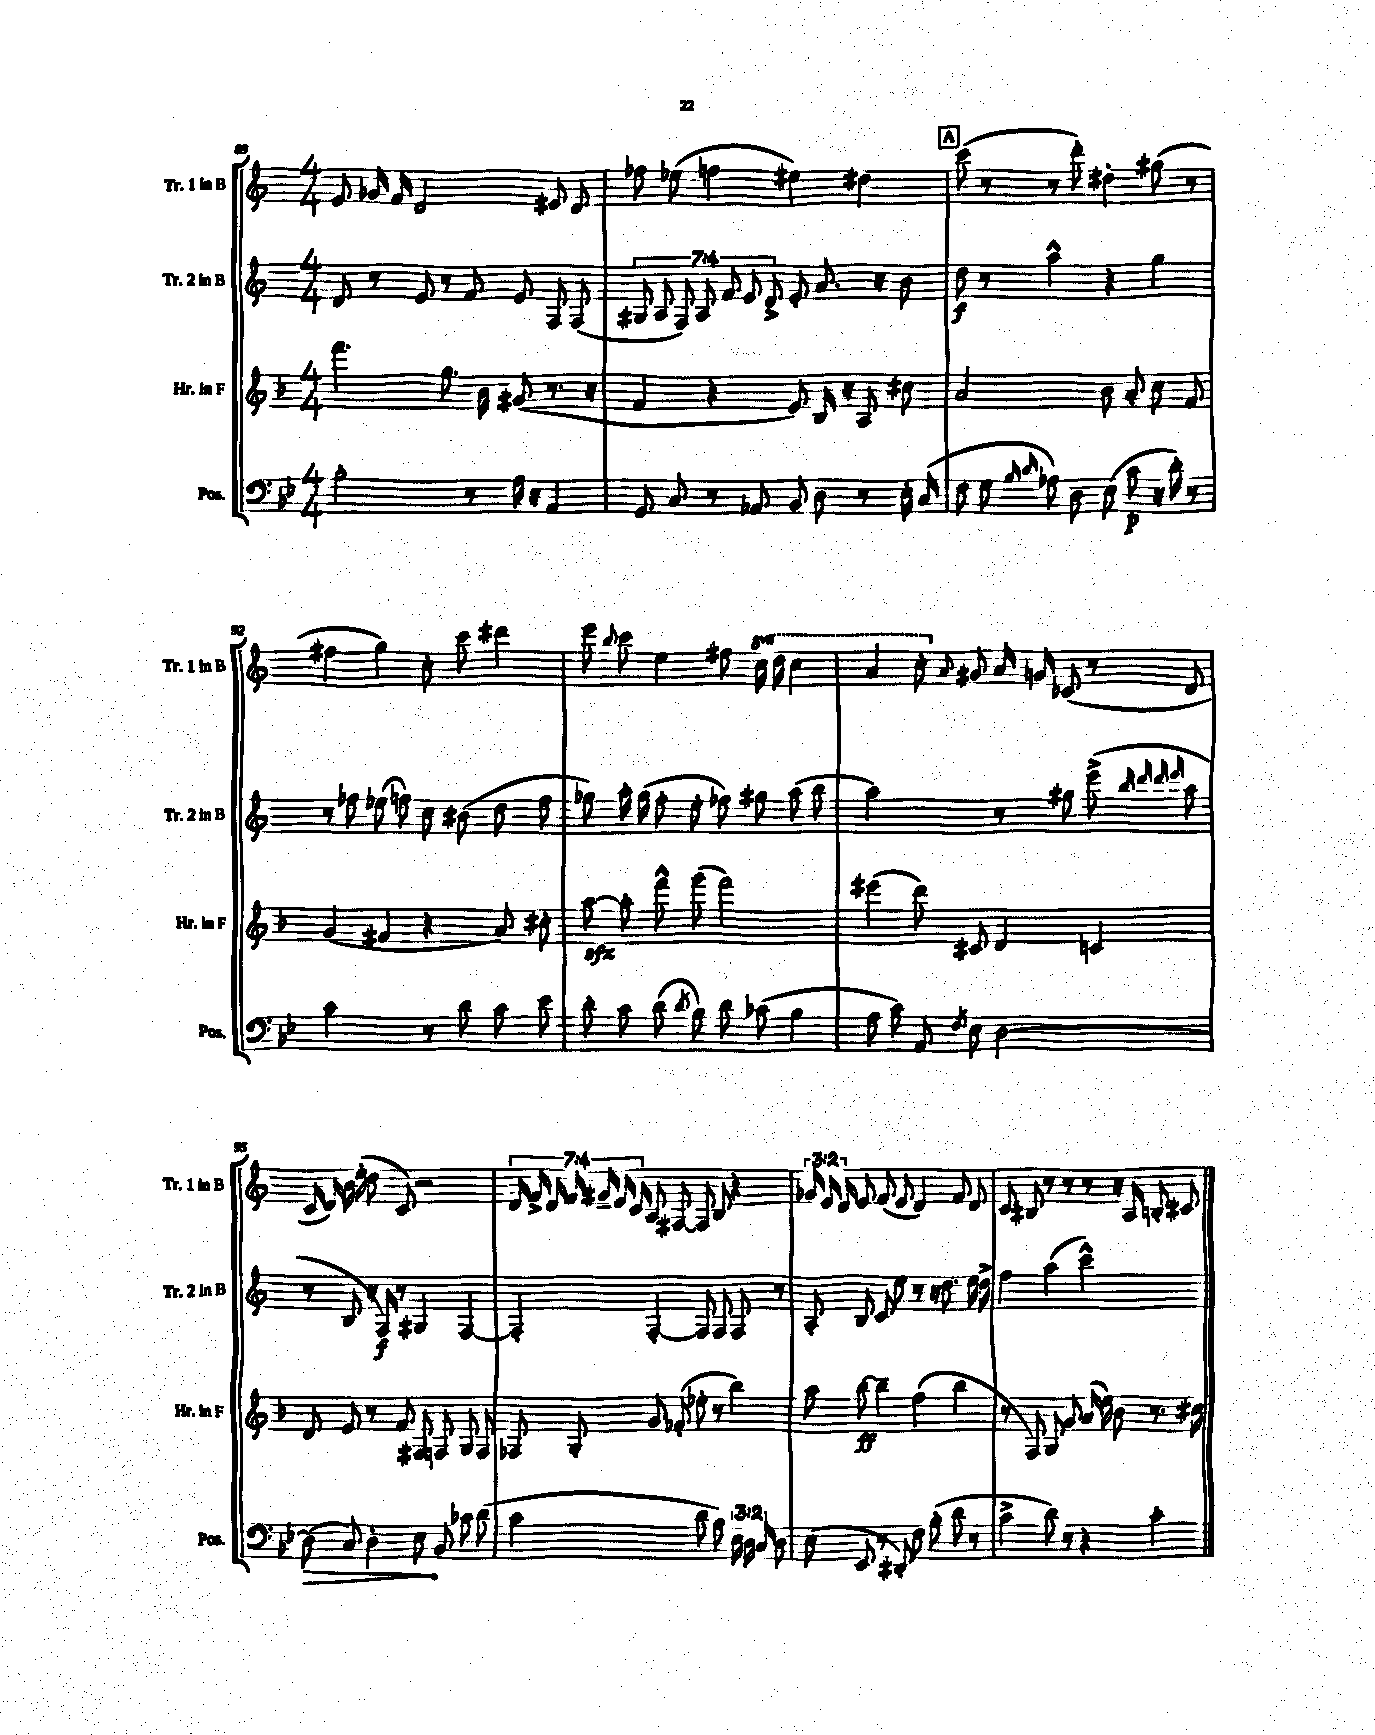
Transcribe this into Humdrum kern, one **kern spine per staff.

**kern	**dynam	**kern	**dynam	**kern	**dynam	**kern
*part4	*part4	*part3	*part3	*part2	*part2	*part1
*staff4	*staff4	*staff3	*staff3	*staff2	*staff2	*staff1
*I"Pos.	*	*I"Hr. in F	*	*I"Tr. 2 in B	*	*I"Tr. 1 in B
*I'Pos.	*	*I'Hr. in F	*	*I'Tr. 2 in B	*	*I'Tr. 1 in B
*clefF4	*	*clefG2	*	*clefG2	*	*clefG2
*k[b-e-]	*	*k[b-]	*	*k[]	*	*k[]
*M4/4	*	*M4/4	*	*M4/4	*	*M4/4
=89	=89	=89	=89	=89	=89	=89
2B-'\	.	4.fff\	.	8d/	.	8e/
.	.	.	.	8r	.	16g-X/
.	.	.	.	.	.	16f/
.	.	.	.	8e/	.	2d/
.	.	8.gg\	.	8r	.	.
8r	.	.	.	8f/	.	.
.	.	16b-\	.	.	.	.
16A\	.	(8g#X/	.	8e/	.	.
16r	.	.	.	.	.	.
4AA/	.	8.r	.	8F/	.	8e#X/
.	.	.	.	(8F/	.	8d/
.	.	16r	.	.	.	.
=90	=90	=90	=90	=90	=90	=90
8GG/	.	4f/	.	14G#X/	.	8ff-X\
.	.	.	.	14A/	.	.
8C/	.	.	.	.	.	(8ee-X\
.	.	.	.	14F/)	.	.
.	.	.	.	14A/	.	.
8r	.	4r	.	.	.	4ffn\
.	.	.	.	14f/	.	.
.	.	.	.	14e/	.	.
8AA-X/	.	.	.	.	.	.
.	.	.	.	14d^/	.	.
8BB-/	.	8e/)	.	8e'/	.	4ee#X\)
8D\	.	16B-/	.	8.a/	.	.
.	.	16r	.	.	.	.
8r	.	8A/	.	.	.	4dd#X\
.	.	.	.	16r	.	.
16E-'\	.	8cc#X\	.	8b\	.	.
(16C/	.	.	.	.	.	.
!!LO:REH:place=s1:t=A
=91	=91	=91	=91	=91	=91	=91
8F\	.	2a/	.	8dd\	f	(8ccc\
8G\	.	.	.	8r	.	8r
16qqB-/	.	.	.	.	.	.
16qqd/	.	.	.	.	.	.
8A-X\)	.	.	.	4aa^^\	.	8r
8D\	.	.	.	.	.	8ddd'\)
(8E-\	.	8b-\	.	4r	.	4dd#X'\
8c\	p	8a'/	.	.	.	.
16r	.	8cc\	.	4gg\	.	(8gg#X\
16d'\)	.	.	.	.	.	.
8r	.	8f/	.	.	.	8r
!!LO:LB:g=z
=92	=92	=92	=92	=92	=92	=92
2c\	.	(4g/	.	8r	.	4ff#X\
.	.	.	.	8ff-X\	.	.
.	.	4f#X/	.	(8ee-X\	.	4gg\)
.	.	.	.	8ffn\)	.	.
8r	.	4r	.	8cc\	.	8cc'\
8d\	.	.	.	(8b#X\	.	8ccc\
8c\	.	8a/)	.	8dd\	.	4ddd#X\
8e-\	.	8cc#X'\	.	8ff\	.	.
=93	=93	=93	=93	=93	=93	=93
8d'\	.	[8aazz\	.	8gg-X\)	.	8eee\
.	.	.	.	.	.	8qqbb/
8c\	.	8aa'\]	.	16aa'\	.	8ccc\
.	.	.	.	(16gg-\	.	.
(8d\	.	8fff^^\	.	8ff'\	.	4ee\
8qd/	.	.	.	.	.	.
8B-\)	.	(8ggg\	.	8ee'\	.	.
8d\	.	2fff\)	.	8ff-X\)	.	8ff#X\
*	*	*	*	*	*	*8va
(8c-X\	.	.	.	8gg#X\	.	16ccc\
.	.	.	.	.	.	16ddd\
4B-\	.	.	.	(8aa\	.	4ccc\
.	.	.	.	8bb\	.	.
=94	=94	=94	=94	=94	=94	=94
8A\	.	(4eee#X\	.	2aa\)	.	4aa/
8c\)	.	.	.	.	.	.
8AA/	.	8ddd\)	.	.	.	8ccc'\
*	*	*	*	*	*	*X8va
8qF/	.	.	.	.	.	8qqa/
8E-\	.	8c#X/	.	.	.	8g#X/
[2D\	.	4d/	.	8r	.	16a/
.	.	.	.	.	.	16gn/
.	.	.	.	8gg#X\	.	(8c-X/
.	.	4cn/	.	(8eee^\	.	8r
.	.	.	.	32qqbb/	.	.
.	.	.	.	32qqddd/	.	.
.	.	.	.	32qqddd/	.	.
.	.	.	.	32qqeee/	.	.
.	.	.	.	8aa\	.	8d/
!!LO:LB:g=z
=95	=95	=95	=95	=95	=95	=95
!	!LO:HP:b	!	!	!	!	!
(8D\]	>	8d/	.	8r	.	16c/
.	.	.	.	.	.	16d/)
8C/)	.	8e/	.	8B/	.	16b\
.	.	.	.	.	.	(16ee'\
4D'\	.	8r	.	16r	.	8dd\
.	.	.	.	16F/)	f	.
.	.	8f/	.	8r	.	8c/)
8E-\	.	8F#X/	.	4G#X/	.	2r
8BB-/	]	8Fn/	.	.	.	.
8c-X\	.	8G/	.	[4F/	.	.
(8d\	.	8F/	.	.	.	.
=96	=96	=96	=96	=96	=96	=96
2c\	.	8F-X/	.	4F'/]	.	28d/
.	.	.	.	.	.	28f^/
.	.	.	.	.	.	28d/
.	.	.	.	.	.	28f/
.	.	8G'/	.	.	.	.
.	.	.	.	.	.	28g#X~/
.	.	.	.	.	.	28e/
.	.	.	.	.	.	28c/
.	.	8g/	.	[4F'/	.	8A/
.	.	(8f-X'/	.	.	.	[8F#X/
8d\	.	8ee-X'\	.	8F/]	.	8F#/]
8B-\)	.	8r	.	8F/	.	8B/
24E-\	.	4bb-\)	.	8F/	.	4r
24D\	.	.	.	.	.	.
24C/	.	.	.	.	.	.
8D\	.	.	.	8r	.	.
=97	=97	=97	=97	=97	=97	=97
(8E-\	.	8aa\	.	8A'/	.	24g-X/
.	.	.	.	.	.	24e/
.	.	.	.	.	.	24d/
8EE-/	.	[8bb-\	ff	8B/	.	8e/
8r	.	4bb-~\]	.	8c/	.	(8f/
8DD#X'/)	.	.	.	8ee\	.	8e/
8F\	.	(4ff\	.	8r	.	4d/)
(8B-'\	.	.	.	16r	.	.
.	.	.	.	8.dd\	.	.
8d\	.	4bb-\	.	.	.	8f/
8r	.	.	.	16ee\	.	8d/
.	.	.	.	16dd^\	.	.
=98	=98	=98	=98	=98	=98	=98
4c^\	.	8r	.	4ff\	.	8c/
.	.	8F/)	.	.	.	8B#X/
8d\)	.	8G/	.	(4aa\	.	8r
8r	.	8g/	.	.	.	8r
4r	.	(16a/	.	2ccc^^\)	.	8r
.	.	16ee\)	.	.	.	.
.	.	8b-\	.	.	.	16r
.	.	.	.	.	.	16A/
4c'\	.	8.r	.	.	.	8Bn'/
.	.	.	.	.	.	8c#X/
.	.	16cc#X\	.	.	.	.
==	==	==	==	==	==	==
*-	*-	*-	*-	*-	*-	*-
